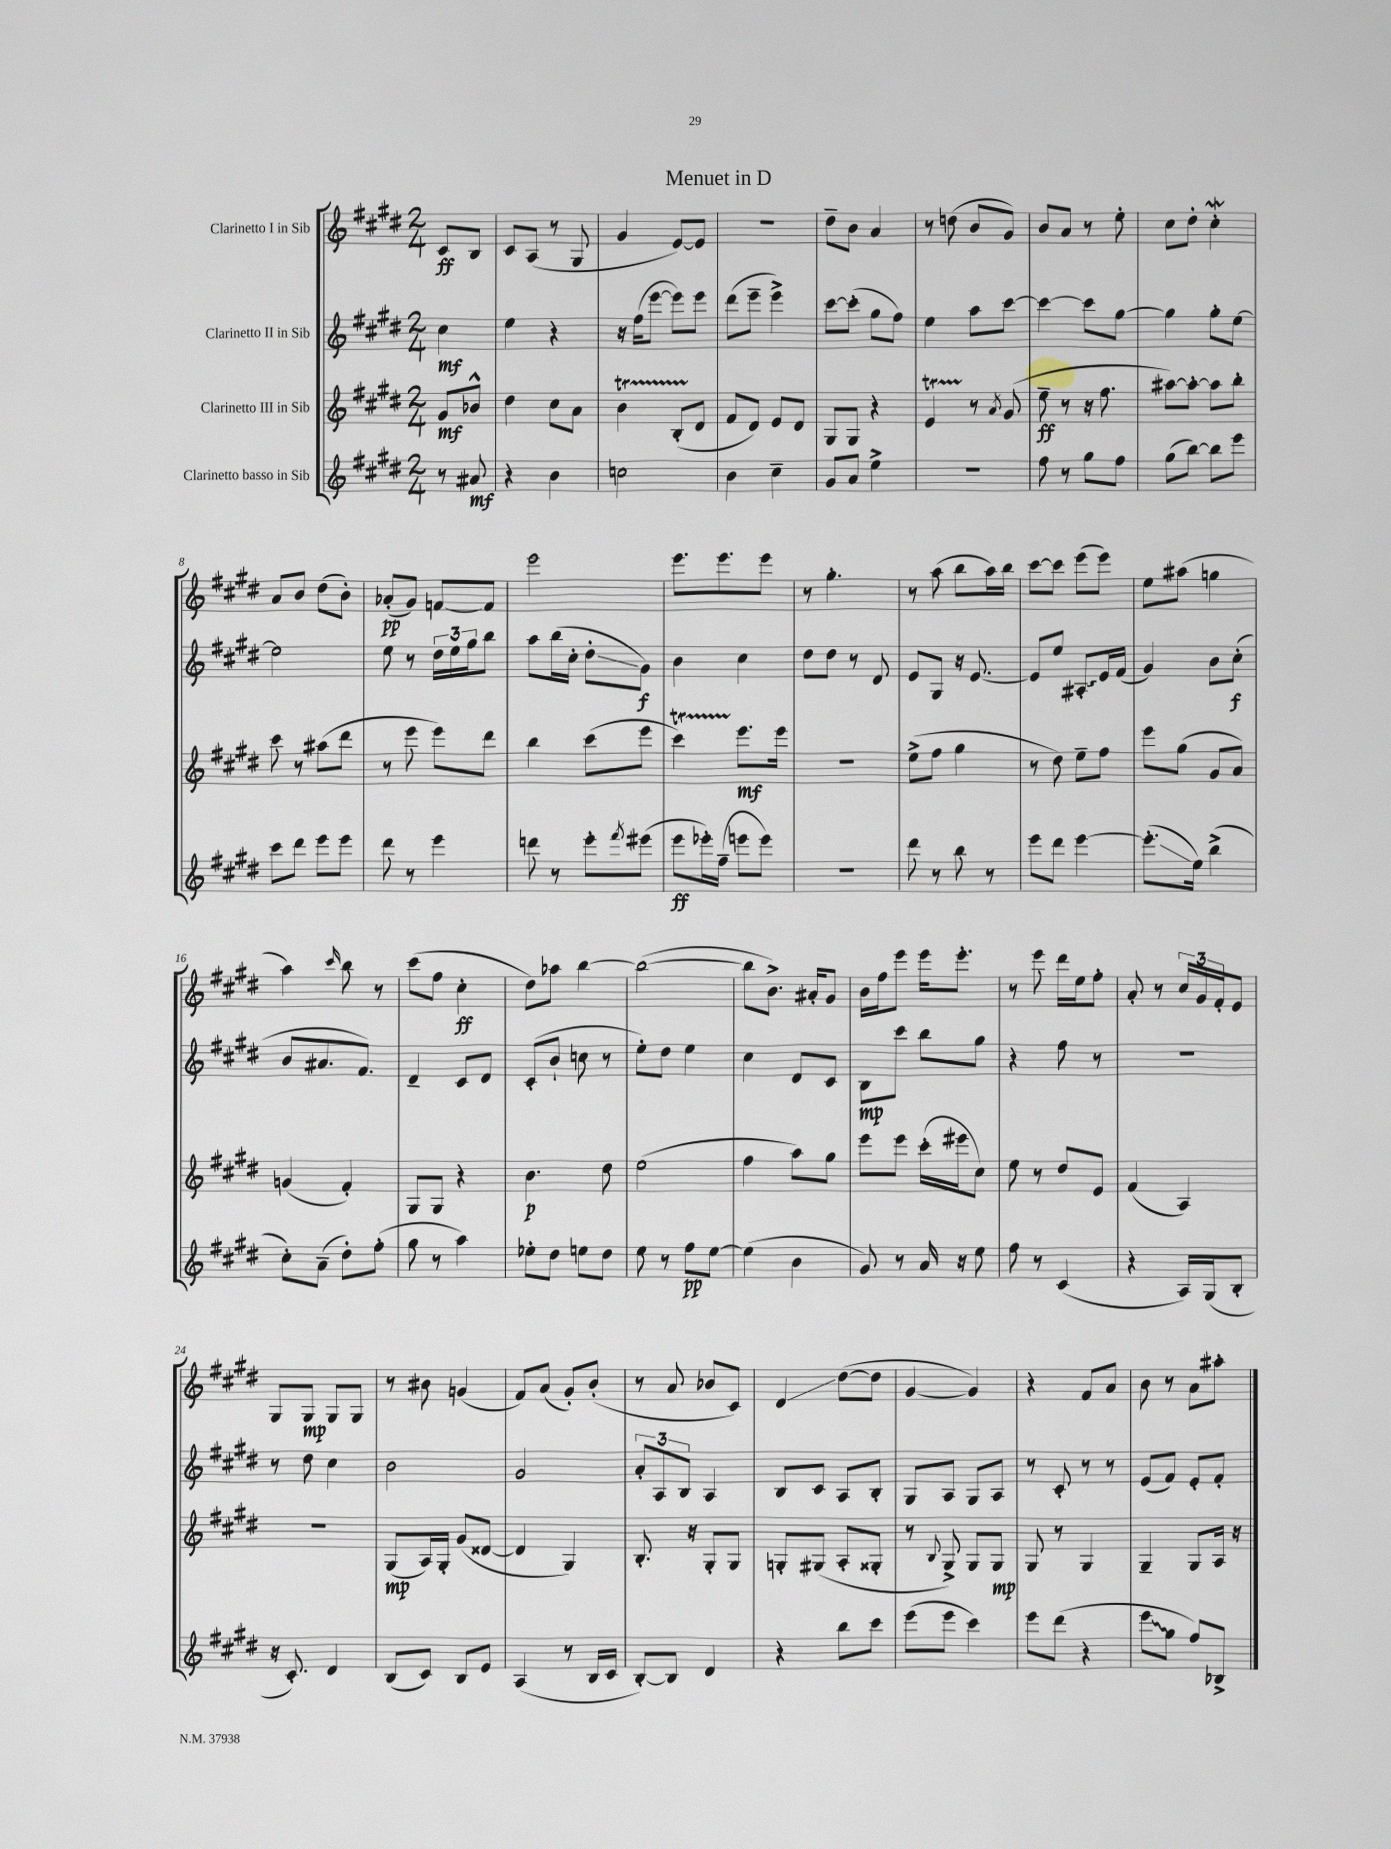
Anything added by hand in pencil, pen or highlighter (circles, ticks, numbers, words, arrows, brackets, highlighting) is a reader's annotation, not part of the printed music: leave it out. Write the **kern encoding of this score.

**kern	**kern	**kern	**kern
*staff4	*staff3	*staff2	*staff1
*clefG2	*clefG2	*clefG2	*clefG2
*k[f#c#g#d#]	*k[f#c#g#d#]	*k[f#c#g#d#]	*k[f#c#g#d#]
*M2/4	*M2/4	*M2/4	*M2/4
8r	8g#/L	4cc#\	8c#/L
8a#/	8b-^^/J	.	8B/J
=	=	=	=
4r	4dd#\	4ee\	8c#/L
.	.	.	(8A/J
4b\	8cc#\L	4r	8r
.	8a\J	.	8G#/
=	=	=	=
2cc\	4b\	16r	4g#/
.	.	(16ff#\LK	.
.	.	[8eee\J	.
.	(8B'/L	8eee\]L)	[8e/L)
.	8d#/J	8eee\J	8e/]J
=	=	=	=
4b\	8f#/L	(8ddd#\L	2r
.	8d#/J)	8eee~\J	.
4cc#~\	8e/L	4eee^\)	.
.	8d#/J	.	.
=	=	=	=
8g#/L	8G#/L	[8ccc#\L	8dd#~\L
8a/J	8G#/J	(8ccc#'\]J	8b\J
4ee^\	4r	8gg#\L	4a/
.	.	8ff#\J)	.
=	=	=	=
2r	4e/	4ee\	8r
.	.	.	(8dd\
.	8r	8aa\L	8b/L
.	8qa/	.	.
.	(8g#/	[8ccc#\J	8g#/J)
=	=	=	=
8ff#\	8ee~\	4ccc#\_	8b/L
8r	8r	.	8a/J
8gg#\L	16r	8ccc#\]L	8r
.	8.ff#\	.	.
8ff#\J	.	[8gg#\J	8ee'\
=	=	=	=
(8gg#\L	[8aa#\L)	4gg#\]	8cc#\L
[8bb\J)	8aa#'\_J	.	8dd#'\J
8bb\]L	8aa#\]L	8gg#'\L	4cc#'\
8eee\J	8bb'\J	[8ee\J	.
=	=	=	=
8ccc#\L	8ccc#\	2ee\]	8a/L
8ddd#\J	8r	.	8b/J
8eee\L	(8aa#\L	.	(8dd#\L
8eee\J	8ddd#\J	.	8b'\J)
=	=	=	=
8ddd#\	8r	8ee\	(8a-'/L
8r	8eee\	8r	8g#/J)
4eee\	8eee\L)	24dd#\LL	[8f/L
.	.	24ee\	.
.	.	24gg#\J	.
.	8ddd#\J	8bb\J	8f/]J
=	=	=	=
8ddd\	4bb\	8aa\L	2eee\
8r	.	(16bb\L	.
.	.	16cc#'\JJ	.
8eee'\L	(8ccc#\L	8dd#'\L	.
8qfff#/	.	.	.
(8eee#\J	8eee\J	8g#\J)	.
=	=	=	=
8eee\L	4ccc#\)	4b\	8.eee\L
16eee-'\L)	.	.	.
(16ff#~\JJ	.	.	8.eee\
8eee\L	8.eee\L	4cc#\	.
8eee\J)	.	.	8eee\J
.	16eee\Jk	.	.
=	=	=	=
2r	2r	8dd#\L	8r
.	.	8dd#\J	4.gg#'\
.	.	8r	.
.	.	8d#/	.
=	=	=	=
8ddd#\	(8ee^\L	8e/L	8r
8r	8ff#\J	8G#/J	(8aa\
8bb\	4gg#\	16r	8bb\L
.	.	[8.e/	.
8r	.	.	16aa\L)
.	.	.	16bb\JJ
=	=	=	=
8eee\L	8r	8e/]L	[8ccc#\L
8ddd#\J	8dd#\)	8ee/J	8ccc#\]J
[4eee\	8ee~\L	8A#'/L	(8eee\L
.	8ff#\J	16e/L	8eee\J)
.	.	(16f#/JJ	.
=	=	=	=
(8.eee'\]L	8eee\L	4g#/)	8ee\L
.	(8gg#\J	.	(8aa#\J
16ee\Jk)	.	.	.
(4bb^\	8g#/L	8b\L	4gg\
.	8a/J)	(8cc#'\J	.
=	=	=	=
8cc#'\L)	(4g/	8b/L	4aa\)
(8a~\J	.	8.a#/	.
.	.	.	16qqccc#/
8dd#'\L)	4f#'/)	.	8bb\
.	.	8.f#/J)	.
(8ff#'\J	.	.	8r
=	=	=	=
8gg#\	8G#/L	4d#~/	(8ccc#\L
8r	8G#/J	.	8ff#\J
4aa\)	4r	8c#/L	4cc#'\
.	.	8d#/J	.
=	=	=	=
8ee-'\L	4.b\	(8c#'/L	8dd#\L)
8dd#\J	.	8b`/J	8aa-\J
8ee\L	.	8cc\	[4bb\
8dd#\J	8dd#\	8r	.
=	=	=	=
8ee\	(2ee\	8ee'\L)	(2bb\_
8r	.	8dd#\J	.
8ff#\L	.	4ee\	.
[8ee\J	.	.	.
=	=	=	=
(4ee\]	4ff#\	4cc#\	8bb\]L
.	.	.	8.b^\J)
4b\	8aa\L)	8d#/L	.
.	.	.	16a#'/LK
.	8gg#\J	8c#/J	8g#/J
=	=	=	=
8g#/)	8eee\L	8B\L	16b\LL
.	.	.	16ff#\J
8r	8eee\J	8ccc#\J	8eee\J
16a/	(16ccc#'\LL	8bb\L	16eee\LK
16r	16eee#\J	.	8.eee'\J
8ee\	8cc#\J)	8gg#\J	.
=	=	=	=
8ff#\	8ee\	4r	8r
8r	8r	.	8eee\
(4c#/	8dd#/L	8ff#\	16ddd#\LL
.	.	.	16ee\J
.	8e/J	8r	8ff#'\J
=	=	=	=
4r	(4f#/	2r	8a'/
.	.	.	8r
16A/LL)	4A/)	.	24cc#/LL
.	.	.	24g#/
(16G#/J	.	.	.
.	.	.	24f#'/J
8B'/J	.	.	8e/J
=	=	=	=
16r	2r	8r	8G#/L
8.c#'/)	.	.	.
.	.	8dd#\	8G#/J
4d#/	.	4cc#\	8G#/L
.	.	.	8G#/J
=	=	=	=
(8B/L	(8G#/L	2b\	8r
8c#/J)	16A/L)	.	8b#\
.	16G#'/JJ	.	.
8B/L	(8g#/L	.	(4g/
8e/J	[8d##/J	.	.
=	=	=	=
(4A/	4d##/]	2g#/	8f#/L)
.	.	.	(8a/J
8r	4G#/)	.	8g#'/L)
16B/LL	.	.	(8b'/J
16c#/JJ	.	.	.
=	=	=	=
[8B'/L)	8.B'/	12a'/L	8r
.	.	12A/	.
8B/]J	.	.	8a/
.	.	12B/J	.
.	16r	.	.
4d#/	8G#'/L	4A/	8b-/L
.	8G#/J	.	8c#/J)
=	=	=	=
4r	8G'/L	8B/L	4d#/
.	(8G#/J	8c#/J	.
8bb\L	8A'/L	8A/L	([8dd#\L
8ccc#\J	8G##'/J	8B'/J	8dd#\]J
=	=	=	=
(8eee\L	8r	8G#/L	[4g#/
.	8qqB/	.	.
8eee\J	8G#^/)	8A/J	.
4ccc#\)	8G#/L	8G#/L	4g#/])
.	8G#/J	8A/J	.
=	=	=	=
8eee\L	8G#/	8r	4r
(8ddd#\J	8r	8c#'/	.
4r	4G#/	8r	8f#/L
.	.	8r	8a/J
=	=	=	=
8eee\L	4G#~/	(8e/L	8b\
8gg#\J	.	8f#/J)	8r
8ff#/L)	8G#/L	8e'/L	8a\L
8B-^/J	16A/Jk	8f#'/J	8aa#'\J
.	16r	.	.
==	==	==	==
*-	*-	*-	*-
